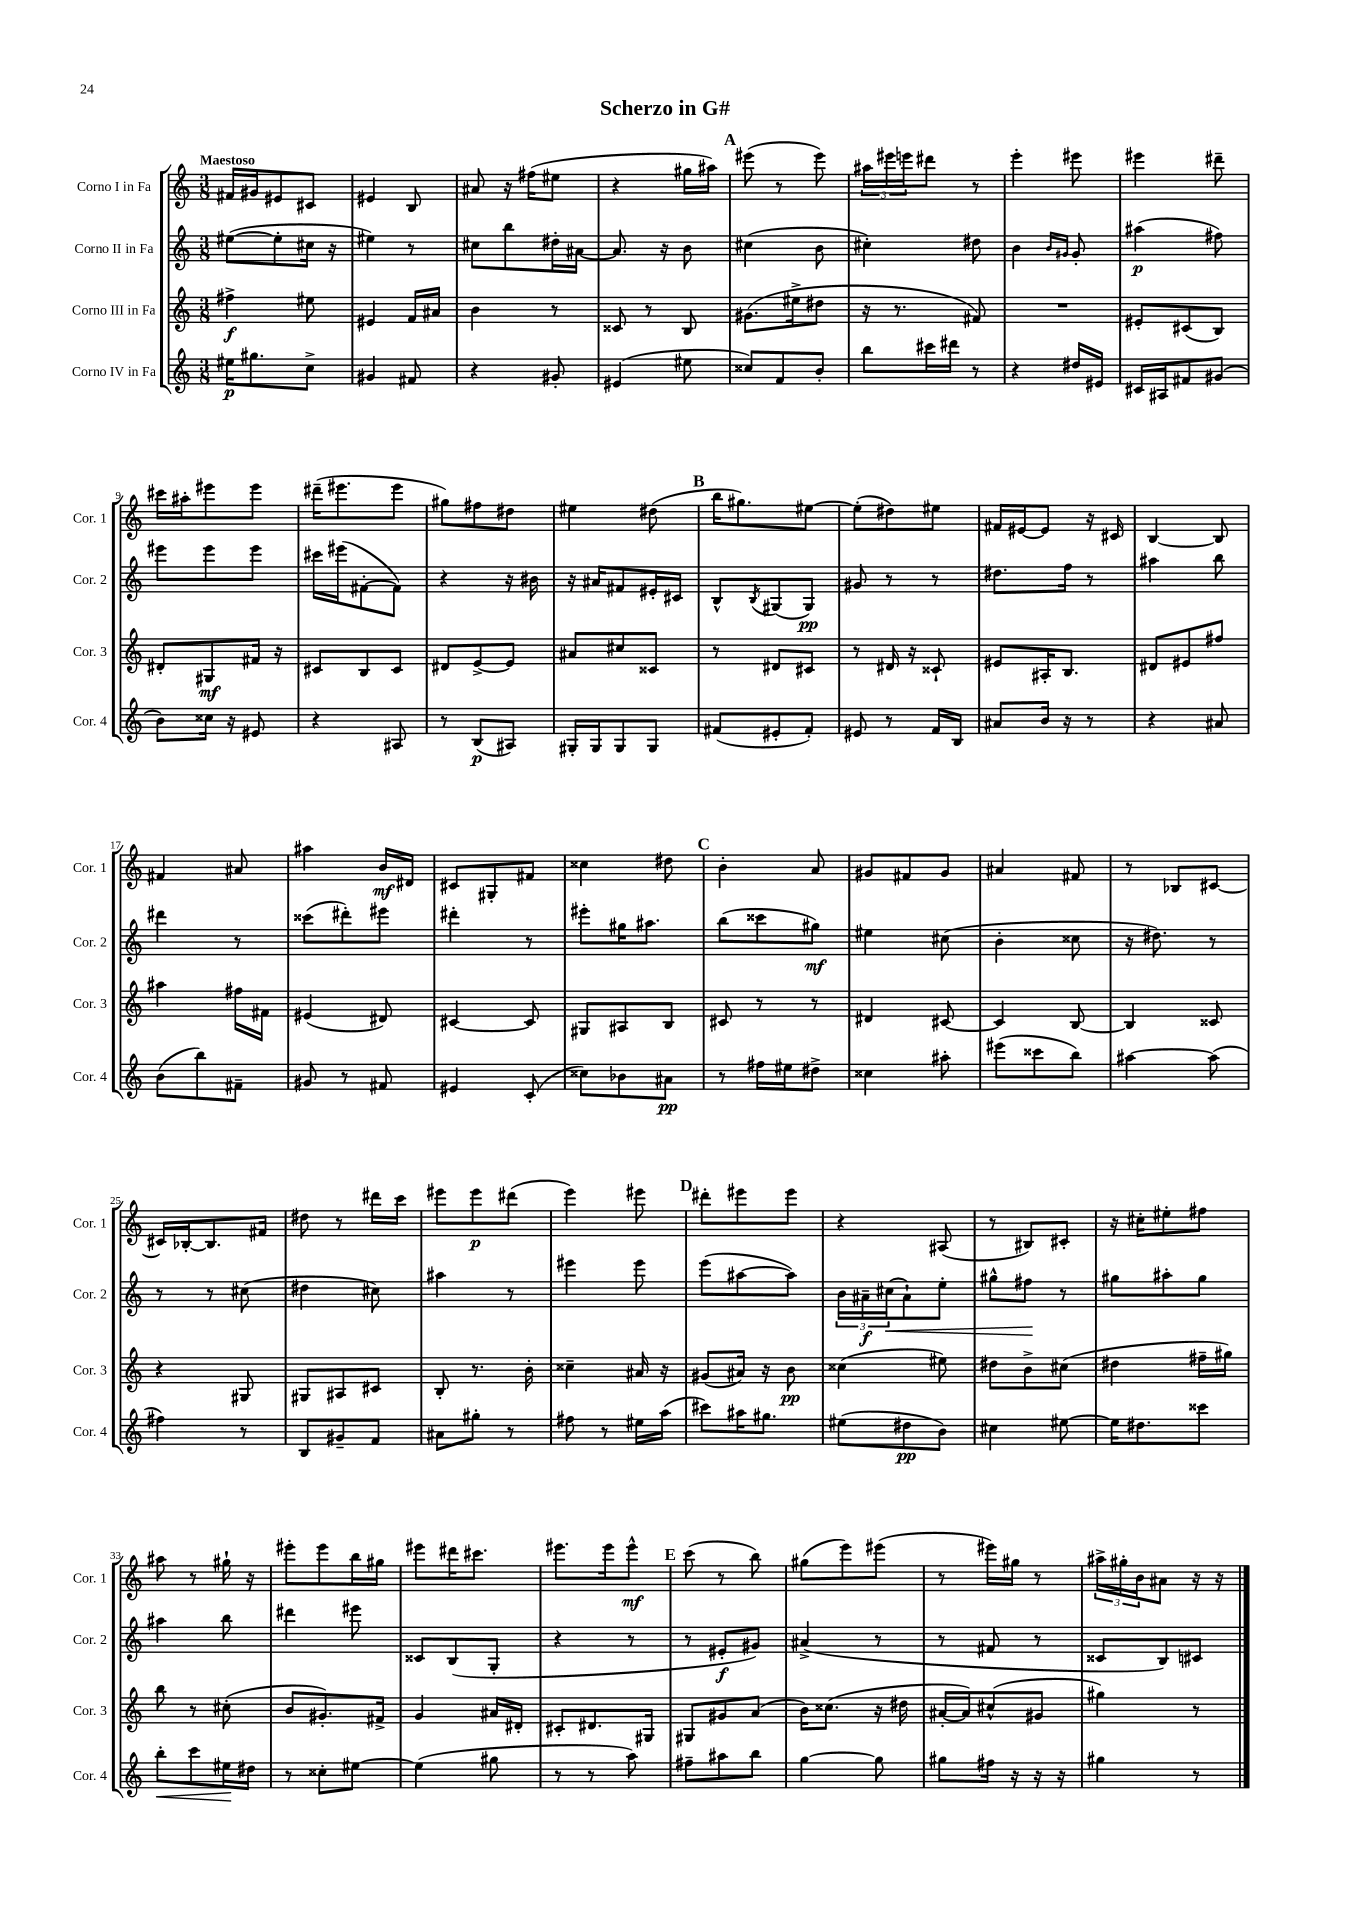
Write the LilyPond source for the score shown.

\header { title = "Scherzo in G#" }
<<
\new StaffGroup <<
\new Staff = "s0" \with { instrumentName = "Corno I in Fa" shortInstrumentName = "Cor. 1" } {
    \clef treble \key c \major \numericTimeSignature \time 3/8 \tempo "Maestoso"
    fis'16 gis'16 eis'8 cis'8 |
    eis'4 b8 |
    ais'8 r16 fis''16( eis''8 |
    r4 gis''16 ais''16) |
    \mark \markup { \bold "A" } eis'''8( r8 eis'''8) |
    \tuplet 3/2 { ais''16 eis'''16 e'''16 } dis'''8 r8 |
    e'''4-. eis'''8 |
    eis'''4 dis'''8-- |
    cis'''16 ais''16-. eis'''8 eis'''8 |
    dis'''16--( eis'''8. eis'''8 |
    gis''8) fis''8 dis''8 |
    eis''4 dis''8( |
    \mark \markup { \bold "B" } b''16 gis''8.) eis''8~ |
    eis''8-.( dis''8) eis''8 |
    fis'16 eis'16~ eis'8 r16 cis'16 |
    b4~ b8 |
    fis'4 ais'8 |
    ais''4 b'16\mf dis'16 |
    cis'8 gis8-. fis'8 |
    cisis''4 dis''8 |
    \mark \markup { \bold "C" } b'4-. a'8 |
    gis'8 fis'8 gis'8 |
    ais'4 fis'8 |
    r8 bes8 cis'8~ |
    cis'16 bes16~-. bes8. fis'16 |
    dis''8 r8 dis'''16 c'''16 |
    eis'''8 eis'''8\p dis'''8( |
    e'''4) eis'''8 |
    \mark \markup { \bold "D" } dis'''8-. eis'''8 eis'''8 |
    r4 ais8( |
    r8 bis8) cis'8-. |
    r16 cis''16-. eis''8-. fis''8 |
    ais''8 r8 gis''16-! r16 |
    eis'''8-. eis'''8 b''16 gis''16 |
    eis'''8 dis'''16 cis'''8. |
    eis'''8. eis'''16 eis'''8-^\mf |
    \mark \markup { \bold "E" } c'''8( r8 b''8) |
    gis''8( e'''8) eis'''8( |
    r8 eis'''16) gis''16 r8 |
    \tuplet 3/2 { ais''16-> gis''16-. b'16 } ais'8 r16 r16 \bar "|." |
}
\new Staff = "s1" \with { instrumentName = "Corno II in Fa" shortInstrumentName = "Cor. 2" } {
    \clef treble \key c \major \numericTimeSignature \time 3/8
    eis''8~( eis''8-. cis''16 r16 |
    eis''4) r8 |
    cis''8 b''8 dis''16-. ais'16~ |
    ais'8. r16 b'8 |
    \mark \markup { \bold "A" } cis''4( b'8 |
    cis''4-.) dis''8 |
    b'4 \grace { b'16 gis'16 } gis'8-. |
    ais''4\p( fis''8) |
    eis'''8 eis'''8 eis'''8 |
    cis'''16 eis'''16( fis'8~-. fis'8) |
    r4 r16 bis'16 |
    r16 ais'16 fis'8 eis'16-. cis'16 |
    \mark \markup { \bold "B" } b8-^ \acciaccatura { b8 } gis8( gis8\pp) |
    gis'8 r8 r8 |
    dis''8. f''16 r8 |
    ais''4 b''8 |
    dis'''4 r8 |
    cisis'''8( dis'''8-.) eis'''8 |
    dis'''4-. r8 |
    eis'''8-. gis''16 ais''8. |
    \mark \markup { \bold "C" } b''8( cisis'''8 gis''8\mf) |
    eis''4 cis''8( |
    b'4-. cisis''8 |
    r16 dis''8.) r8 |
    r8 r8 cis''8( |
    dis''4 cis''8) |
    ais''4 r8 |
    eis'''4 eis'''8 |
    \mark \markup { \bold "D" } e'''8( ais''8~ ais''8) |
    \tuplet 3/2 { b'16 ais'16--\f cis''16\<( } ais'8-!) e''8-. |
    gis''8-^ fis''8\! r8 |
    gis''8 ais''8-. gis''8 |
    ais''4 b''8 |
    dis'''4 eis'''8 |
    cisis'8 b8( g8-. |
    r4 r8 |
    \mark \markup { \bold "E" } r8 eis'8-.\f gis'8) |
    ais'4->( r8 |
    r8 fis'8 r8 |
    cisis'8 b8) cis'8 \bar "|." |
}
\new Staff = "s2" \with { instrumentName = "Corno III in Fa" shortInstrumentName = "Cor. 3" } {
    \clef treble \key c \major \numericTimeSignature \time 3/8
    fis''4->\f eis''8 |
    eis'4 f'16 ais'16 |
    b'4 r8 |
    cisis'8 r8 b8 |
    \mark \markup { \bold "A" } gis'8.( eis''16-> dis''8 |
    r16 r8. fis'8) |
    R4. |
    eis'8-. cis'8( b8) |
    dis'8-. gis8\mf fis'16 r16 |
    cis'8 b8 cis'8 |
    dis'8 e'8~-> e'8 |
    ais'8 cis''8 cisis'8 |
    \mark \markup { \bold "B" } r8 dis'8 cis'8 |
    r8 dis'16 r16 cisis'8-! |
    eis'8 ais16-. b8. |
    dis'8 eis'8 fis''8 |
    ais''4 fis''16 fis'16 |
    eis'4( dis'8) |
    cis'4~ cis'8 |
    gis8 ais8 b8 |
    \mark \markup { \bold "C" } cis'8 r8 r8 |
    dis'4 cis'8~ |
    cis'4 b8~ |
    b4 cisis'8 |
    r4 gis8 |
    gis8 ais8 cis'8 |
    b8-. r8. b'16-. |
    cisis''4-- ais'16 r16 |
    \mark \markup { \bold "D" } gis'8( ais'16) r16 b'8\pp |
    cisis''4( eis''8) |
    dis''8 b'8-> cis''8( |
    dis''4 fis''16-- gis''16) |
    b''8 r8 cis''8-.( |
    b'8 gis'8.-.) fis'16-> |
    g'4 ais'16 dis'16-. |
    cis'8-. dis'8. gis16 |
    \mark \markup { \bold "E" } gis8 gis'8 a'8( |
    b'16) cisis''8.( r16 dis''16 |
    ais'16~-. ais'16) cis''8-^( gis'8 |
    gis''4) r8 \bar "|." |
}
\new Staff = "s3" \with { instrumentName = "Corno IV in Fa" shortInstrumentName = "Cor. 4" } {
    \clef treble \key c \major \numericTimeSignature \time 3/8
    eis''16\p gis''8. c''8-> |
    gis'4 fis'8 |
    r4 gis'8-. |
    eis'4( eis''8 |
    \mark \markup { \bold "A" } cisis''8) f'8 b'8-. |
    b''8 cis'''16 dis'''16 r8 |
    r4 dis''16 eis'16 |
    cis'16 ais16 fis'8 gis'8( |
    b'8) cisis''16 r16 eis'8 |
    r4 ais8 |
    r8 b8\p( ais8) |
    gis16-. gis16 gis8 gis8 |
    \mark \markup { \bold "B" } fis'8( eis'8-. fis'8-.) |
    eis'8 r8 f'16 b16 |
    ais'8 b'16 r16 r8 |
    r4 ais'8 |
    b'8( b''8) fis'8-- |
    gis'8 r8 fis'8 |
    eis'4 c'8-.( |
    cisis''8) bes'8 ais'8\pp |
    \mark \markup { \bold "C" } r8 fis''16 eis''16 dis''8-> |
    cisis''4 ais''8-. |
    eis'''8( cisis'''8 b''8) |
    ais''4~ ais''8( |
    fis''4) r8 |
    b8 gis'8-- f'8 |
    ais'8 gis''8-. r8 |
    fis''8 r8 eis''16 a''16( |
    \mark \markup { \bold "D" } cis'''8) ais''16 gis''8. |
    eis''8( dis''8\pp b'8) |
    cis''4 eis''8~ |
    eis''16 dis''8. cisis'''8 |
    b''8-.\< c'''8 eis''16\! dis''16 |
    r8 cisis''8-. eis''8~ |
    eis''4( gis''8 |
    r8 r8 a''8) |
    \mark \markup { \bold "E" } fis''8-- ais''8 b''8 |
    g''4~ g''8 |
    gis''8 fis''16 r16 r16 r16 |
    gis''4 r8 \bar "|." |
}
>>
>>
